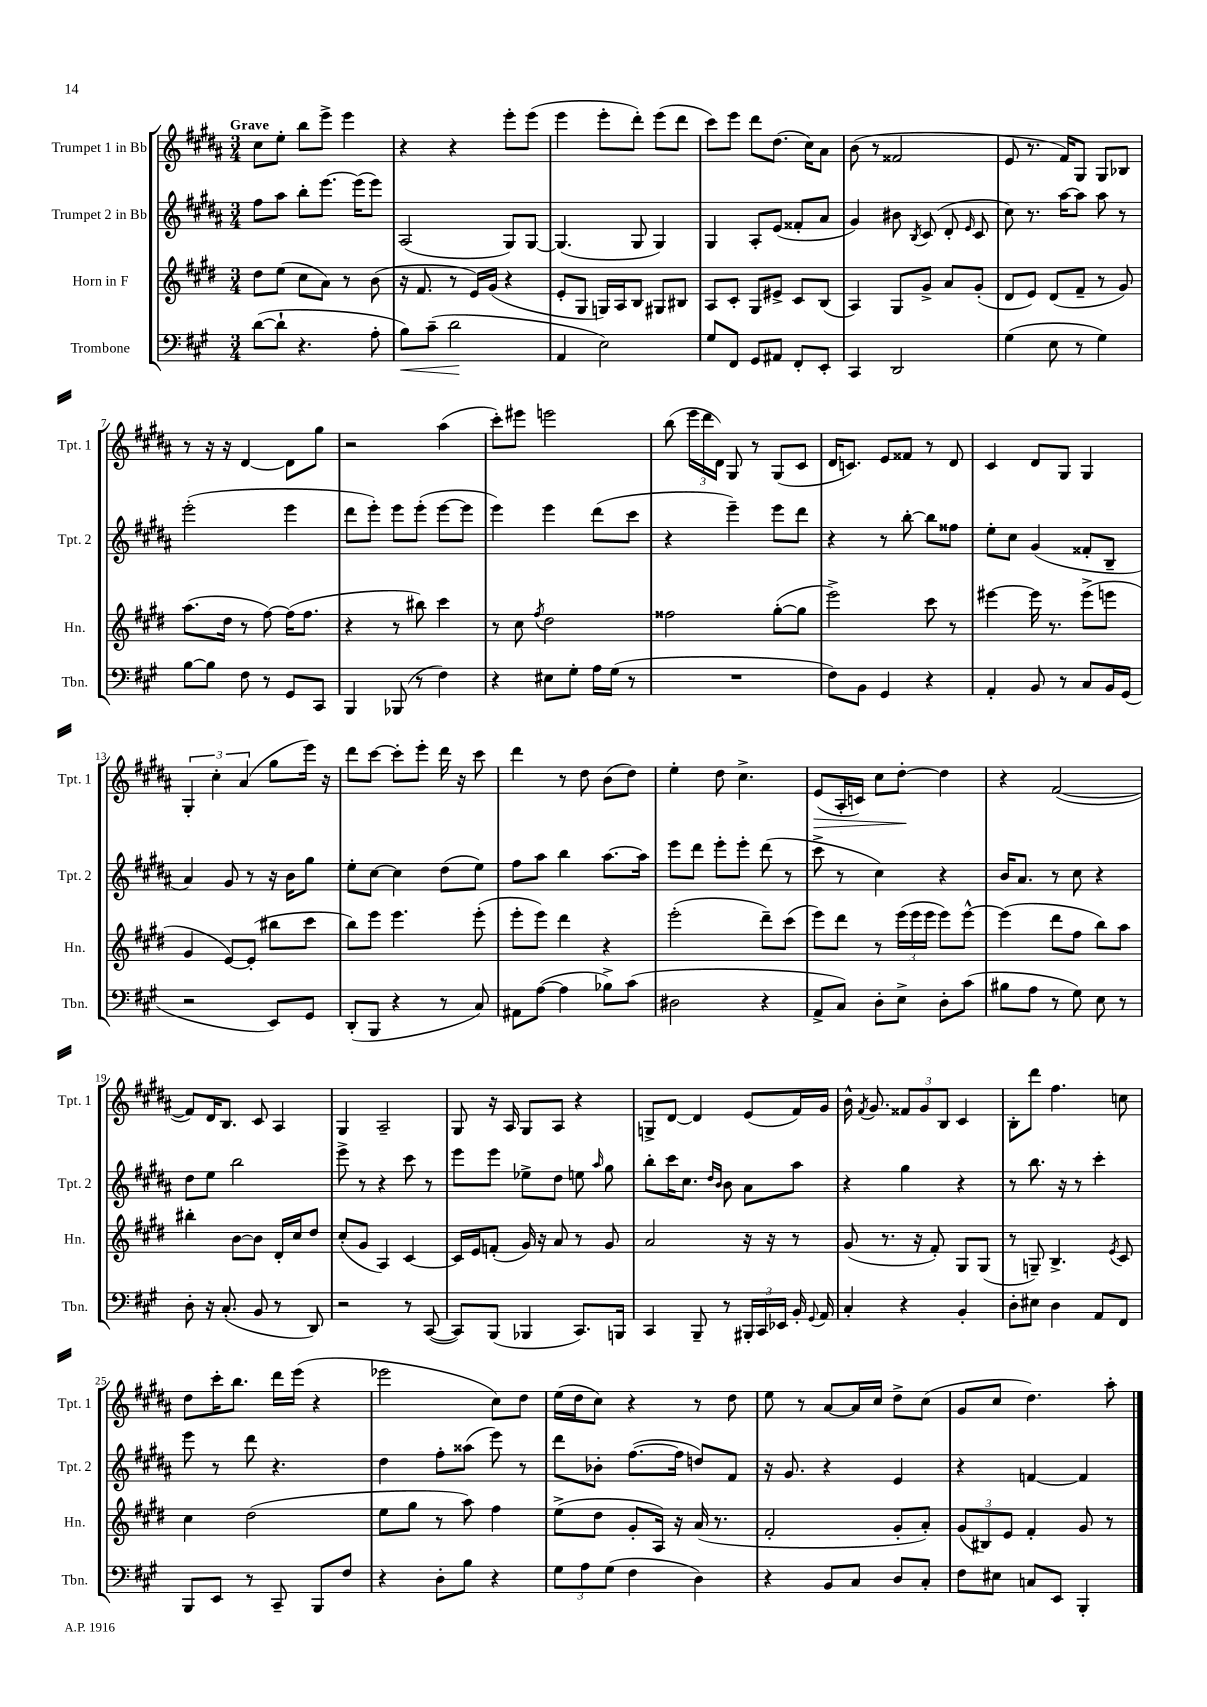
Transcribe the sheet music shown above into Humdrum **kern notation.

**kern	**kern	**kern	**kern
*staff4	*staff3	*staff2	*staff1
*clefF4	*clefG2	*clefG2	*clefG2
*k[f#c#g#]	*k[f#c#g#d#]	*k[f#c#g#d#a#]	*k[f#c#g#d#a#]
*M3/4	*M3/4	*M3/4	*M3/4
([8d	8dd#	8ff#	8cc#
8d`]	(8ee	8aa#	8ee'
4.r	8cc#	8bb'	8bb
.	8a)	[8.eee	8eee^
.	8r	.	4eee
.	.	(16eee]	.
8A'	(8b	8eee)	.
=	=	=	=
8B)	16r	(2A#	4r
.	8.f#	.	.
(8c#~	.	.	.
2d	8r	.	4r
.	16e)	.	.
.	(16g#	.	.
.	4r	8G#)	8eee'
.	.	[8G#	(8eee
=	=	=	=
4AA	8e'	(4.G#]	4eee
.	8G#	.	.
2E)	16G)	.	8eee'
.	16A	.	.
.	8B	8G#	8ddd#')
.	8G#	4G#)	(8eee
.	8B#	.	8ddd#
=	=	=	=
8G#	8A	4G#	8ccc#)
8FF#	8c#'	.	8eee
8GG#	8G#	8A#'	8ddd#
8AA#	8e#^	(8e	(8.dd#
8FF#'	8c#	8f##'	.
.	.	.	16cc#)
8EE'	(8B	8a#	8a#
=	=	=	=
4CC#	4A)	4g#)	(8b
.	.	.	8r
2DD	8G#	8b#	2f##
.	.	8qB	.
.	8g#^	(8c#	.
.	8a	8d#'	.
.	.	16qqe	.
.	(8g#'	8c#	.
=	=	=	=
(4G#	8d#	8cc#)	8e
.	8e)	8.r	8.r
8E	(8d#	.	.
.	.	[16aa#	16f#)
8r	8f#~	8aa#]	8G#
4G#)	8r	8aa#	8G#
.	8g#)	8r	8B-
=	=	=	=
[8B	(8.aa	(2eee'	8r
8B]	.	.	16r
.	16dd#	.	16r
8F#	8r	.	[4d#
8r	[8ff#)	.	.
8GG#	(16ff#]	4eee	8d#]
.	8.ff#	.	.
8CC#	.	.	8gg#
=	=	=	=
4BBB	4r	8ddd#	2r
.	.	8eee')	.
(8BBB-	8r	8eee	.
8r	8bb#)	(8eee'	.
4F#)	4ccc#	[8eee	(4aa#
.	.	8eee]	.
=	=	=	=
4r	8r	4eee)	8ccc#')
.	8cc#	.	8eee#
.	8qff#	.	.
8E#	2dd#	4eee	2eee
8G#'	.	.	.
16A	.	(8ddd#	.
(16G#	.	.	.
8r	.	8ccc#	.
=	=	=	=
2.r	2ff##	4r	(8bb
.	.	.	24eee
.	.	.	24ddd#
.	.	.	24d#)
.	.	4eee~)	8G#
.	.	.	8r
.	([8gg#'	8eee	(8G#
.	8gg#]	8ddd#	8c#
=	=	=	=
8F#)	2eee^)	4r	16d#
.	.	.	8.c)
8BB	.	.	.
4GG#	.	8r	8e
.	.	[8bb'	8f##
4r	8ccc#	8bb]	8r
.	8r	8ff##	8d#
=	=	=	=
4AA'	[4eee#	8ee'	4c#
.	.	8cc#	.
8BB	16eee#]	(4g#	8d#
.	8.r	.	.
8r	.	.	8G#
8C#	(8eee#^	8f##'	4G#
16BB	8eee	8B~	.
(16GG#	.	.	.
=	=	=	=
2r	4g#	4a#)	6G#'
.	.	.	6cc#'
.	[8e)	8g#	.
.	.	.	(6a#
.	(8e']	8r	.
8EE)	8bb#	16r	8gg#
.	.	16b	.
8GG#	8ccc#	8gg#	16eee)
.	.	.	16r
=	=	=	=
(8DD'	8bb)	8ee'	8ddd#
8BBB	8eee	[8cc#	[8ccc#
4r	4.eee	4cc#]	8ccc#']
.	.	.	8eee'
8r	.	(8dd#	16ddd#
.	.	.	16r
8C#)	(8eee'	8ee)	8ccc#
=	=	=	=
8AA#	8eee'	8ff#	4ddd#
([8A	8eee)	8aa#	.
4A]	4ddd#	4bb	8r
.	.	.	8dd#
8B-^)	4r	[8.aa#	(8b
(8c#	.	.	8dd#)
.	.	16aa#]	.
=	=	=	=
2D#	(2eee'	8eee	4ee'
.	.	8ddd#	.
.	.	8eee'	8dd#
.	.	8eee'	4.cc#^
4r	8ddd#~)	(8ddd#	.
.	(8ccc#	8r	.
=	=	=	=
8AA^	8eee)	8ccc#^	(8e
8C#)	8ddd#	8r	16A#'
.	.	.	16c)
8D'	8r	4cc#)	8cc#
8E^	(24eee	.	[8dd#'
.	24eee	.	.
.	24eee	.	.
8D'	8eee)	4r	4dd#]
(8c#	[8eee^^	.	.
=	=	=	=
8B#	(4eee]	16b	4r
.	.	8.a#	.
8A	.	.	.
8r	8ddd#	8r	([2f#
8G#)	8ff#	8cc#	.
8E	8bb)	4r	.
8r	8aa	.	.
=	=	=	=
8D'	4bb#'	8dd#	8f#])
16r	.	8ee	16d#
(8.C#'	.	.	8.B
.	[8b	2bb	.
8BB	8b]	.	8c#
8r	16d#'	.	4A#
.	16cc#	.	.
8DD)	8dd#	.	.
=	=	=	=
2r	(8cc#'	8eee^	4G#
.	8g#	8r	.
.	4A)	4r	2A#~
8r	[4c#	8ccc#	.
([8CC#	.	8r	.
=	=	=	=
8CC#])	16c#]	8eee	8G#
.	16e	.	.
(8BBB	(8f'	8eee	16r
.	.	.	16A#
4BBB-	16g#)	8ee-^	8G#
.	16r	.	.
.	8a	8dd#	8A#
8.CC#)	8r	8ee	4r
.	.	16qqaa#	.
.	8g#	8gg#	.
16BBB	.	.	.
=	=	=	=
4CC#	2a	8bb'	8G^
.	.	16ccc#	[8d#
.	.	8.cc#	.
8BBB~	.	.	4d#]
.	.	16qqdd#	.
.	.	16qqb	.
8r	.	8b	.
24BBB#'	16r	8a#	(8e
24CC#	.	.	.
.	16r	.	.
24EE-	.	.	.
16BB'	8r	8aa#	16f#)
8qqGG#	.	.	.
16AA	.	.	16g#
=	=	=	=
4C#'	(8g#	4r	16b^^
.	.	.	8qf#
.	.	.	8.g#
.	8.r	.	.
4r	.	4gg#	12f##
.	16r	.	.
.	.	.	12g#
.	8f#')	.	.
.	.	.	12B
4BB'	8G#	4r	4c#
.	(8G#	.	.
=	=	=	=
8D'	8r	8r	8B'
8E#	8G~)	8.bb	8ddd#
4D	4.B^	.	4.ff#
.	.	16r	.
.	.	8r	.
8AA	.	4ccc#'	.
.	8qe	.	.
8FF#	8c#	.	8cc
=	=	=	=
8BBB	4cc#	8eee	8dd#
8EE	.	8r	16ccc#'
.	.	.	8.bb
8r	(2dd#	8ddd#	.
8CC#~	.	4.r	16ddd#
.	.	.	(16eee
8BBB	.	.	4r
8F#	.	.	.
=	=	=	=
4r	8ee	4dd#	2eee-
.	8gg#	.	.
8D'	8r	8ff#'	.
8B	8aa)	(8aa##	.
4r	4ff#	8eee)	8cc#)
.	.	8r	8dd#
=	=	=	=
12G#	(8ee^	8ddd#	(16ee
.	.	.	16dd#
12A	.	.	.
.	8dd#	8b-'	8cc#)
(12G#	.	.	.
4F#	8g#'	([8.ff#	4r
.	16A)	.	.
.	16r	16ff#]	.
4D)	(16a	8dd)	8r
.	8.r	.	.
.	.	8f#	8dd#
=	=	=	=
4r	2f#'	16r	8ee
.	.	8.g#	.
.	.	.	8r
8BB	.	4r	[8a#
8C#	.	.	16a#]
.	.	.	16cc#
8D	8g#'	4e	8dd#^
8C#'	8a')	.	(8cc#
=	=	=	=
8F#	(12g#	4r	8g#
.	12B#)	.	.
8E#	.	.	8cc#
.	12e	.	.
8C	4f#'	[4f	4.dd#)
8EE	.	.	.
4BBB'	8g#	4f]	.
.	8r	.	8aa#'
==	==	==	==
*-	*-	*-	*-
